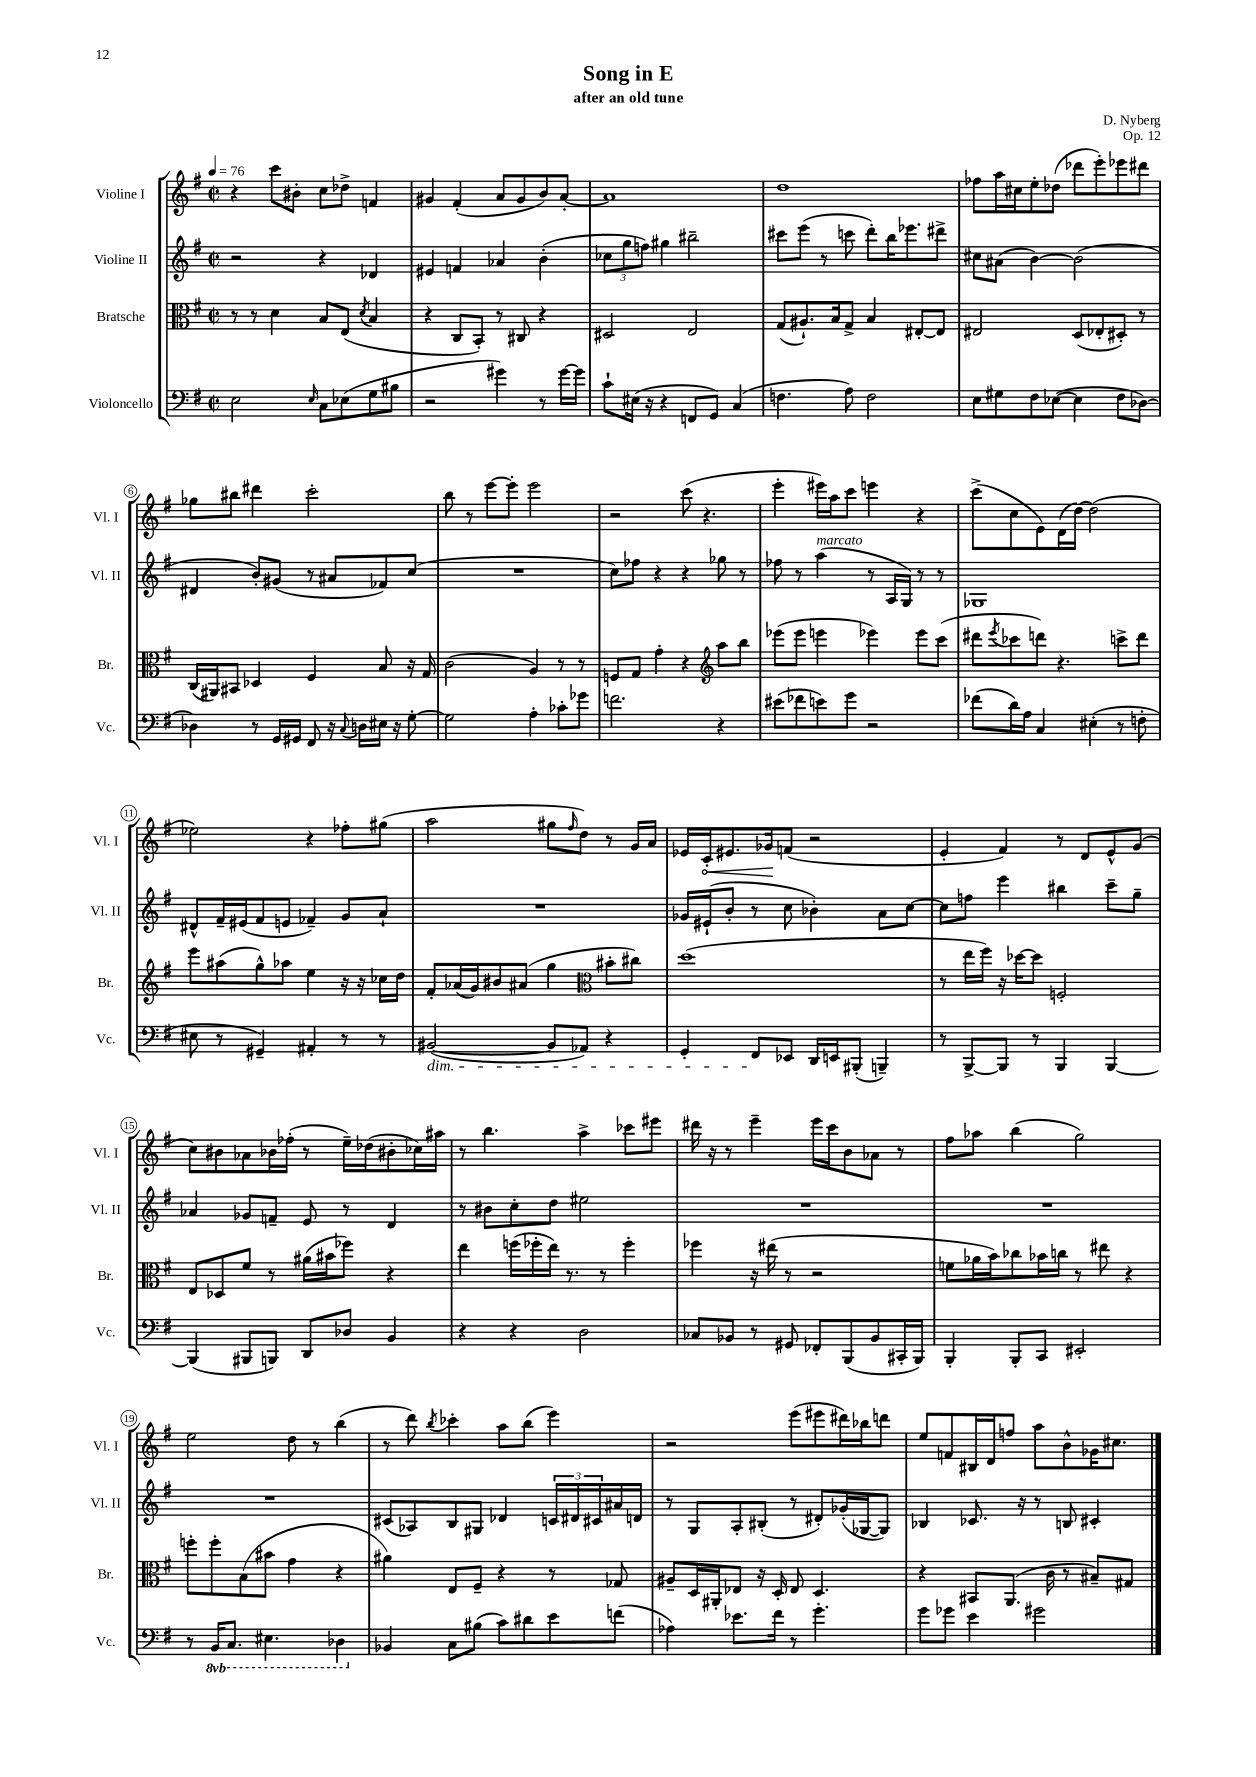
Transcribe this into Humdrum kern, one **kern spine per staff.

**kern	**kern	**kern	**kern	**dynam
*part4	*part3	*part2	*part1	*part1
*staff4	*staff3	*staff2	*staff1	*staff1
*I"Violoncello	*I"Bratsche	*I"Violine II	*I"Violine I	*
*I'Vc.	*I'Br.	*I'Vl. II	*I'Vl. I	*
*clefF4	*clefC3	*clefG2	*clefG2	*
*k[f#]	*k[f#]	*k[f#]	*k[f#]	*
*M2/2	*M2/2	*M2/2	*M2/2	*
*met(c|)	*met(c|)	*met(c|)	*met(c|)	*
*MM76	*MM76	*MM76	*MM76	*
=1	=1	=1	=1	=1
2E\	8r	2r	4r	.
.	8r	.	.	.
.	4d\	.	8ccc\L	.
.	.	.	8b#X'\J	.
16qqE/	.	.	.	.
8C\L	8B/L	4r	8cc\L	.
(8E-X\	(8E/J	.	8dd-X^\J	.
.	8qd/	.	.	.
8G\	4B/	4d-X/	4fn/	.
8B#X\J	.	.	.	.
=2	=2	=2	=2	=2
2r	4r	4e#X/	4g#X/	.
.	8C/L	4fn/	(4f#'/	.
.	8BB'/J)	.	.	.
4g#X\)	8r	4a-X/	8a/L	.
.	8C#X/	.	8g#/	.
8r	4r	(4b'\	8b/)	.
[16g#\LL	.	.	[8a'/J	.
16g#\JJ]	.	.	.	.
=3	=3	=3	=3	=3
8c`\L	2D#X/	12cc-X\L	1a]	.
.	.	12gg\	.	.
(16E#X\Jk	.	.	.	.
.	.	12ffn\J)	.	.
16r	.	.	.	.
4r	.	4gg#X\	.	.
8FFn/L	2E/	2bb#X~\	.	.
8GG/J)	.	.	.	.
(4C/	.	.	.	.
=4	=4	=4	=4	=4
4.Fn\	(8G/L	8ccc#X\L	1dd	.
.	8.A#X`/)	(8eee\J	.	.
.	.	8r	.	.
.	16B/k	.	.	.
8A\)	8G^/J	8cccn\	.	.
2F\	4B/	8ddd'\L)	.	.
.	.	16bb\K	.	.
.	.	8.eee-X\	.	.
.	[8E#X'/L	.	.	.
.	8E#/J]	8ddd#X^\J	.	.
=5	=5	=5	=5	=5
8E\L	2E#X/	8cc#X\L	8ff-X\L	.
8G#X\	.	(8a#X\J	16aa\L	.
.	.	.	16cc#X\J	.
8F#\	.	[4b\)	8ee'\	.
([8E-X\J	.	.	(8dd-X\J	.
4E-\]	(8D/L	(2b\]	8ddd-X\L	.
.	8E-X'/	.	8eee'\)	.
8F#\L	8D#X'/J)	.	8eee-X\	.
[8D-X\J)	8r	.	8ddd#X\J	.
!!LO:LB:g=z
=6	=6	=6	=6	=6
4D-X\]	(16C/LL	4d#X/	8gg-X\L	.
.	16AA#X/J)	.	.	.
.	8BB#X/J	.	8bb#X\J	.
8r	4D-X/	8b'/L)	4ddd#X\	.
16GG/LL	.	(8g#X/J	.	.
16GG#X/JJ	.	.	.	.
8FF#/	4F#/	8r	2ccc'\	.
16r	.	8a#X/L	.	.
8qqC/	.	.	.	.
16Dn\LL	.	.	.	.
16E#X\JJ	8B/	8f-X/)	.	.
16r	.	.	.	.
[8G'\	16r	(8cc/J	.	.
.	16G/	.	.	.
=7	=7	=7	=7	=7
2G\]	(2c\	1r	8bb\	.
.	.	.	8r	.
.	.	.	[8eee\L	.
.	.	.	8eee'\J]	.
4A'\	4A/)	.	2eee\	.
8c-X'\L	8r	.	.	.
8g-X\J	8r	.	.	.
=8	=8	=8	=8	=8
2.fn\	8Fn/L	8cc\L)	2r	.
.	8G/J	8ff-X\J	.	.
.	4g'\	4r	.	.
.	4r	4r	(8ccc\	.
.	.	.	4.r	.
*	*clefG2	*	*	*
4r	8aa\L	8gg-X\	.	.
.	8bb\J	8r	.	.
=9	=9	=9	=9	=9
(8e#X\L	(8eee-X\L	8ff-X\	4eee'\	.
8f-X\	8eee-\J	8r	.	.
!	!	!LO:TX:a:i:t=marcato	!	!
8en\)	4eeen\	(4aa\	16eee#X\LL)	.
.	.	.	16aa\J	.
8g\J	.	.	8ccc\J	.
2r	4eee-X\)	8r	4eeen\	.
.	.	16A/LL	.	.
.	.	16G/JJ)	.	.
.	8eee-\L	8r	4r	.
.	(8ccc\J	8r	.	.
=10	=10	=10	=10	=10
(8f-X\L	8ddd#X\L	1G-X	(8ccc^\L	.
.	8qeee/	.	.	.
16d\L)	8ccc-X\	.	8cc\	.
16A\JJ	.	.	.	.
4C/	8dddn\J)	.	8e\)	.
.	4.r	.	(16d\L	.
.	.	.	[16dd\JJ)	.
(4E#X'\	.	.	(2dd\]	.
8r	8cccn^\L	.	.	.
8Fn'\	8ddd\J	.	.	.
!!LO:LB:g=z
=11	=11	=11	=11	=11
8E#X\	8eee\L	8d#X^^/L	2ee-X\)	.
8r	(8aa#X\	16f#~/L	.	.
.	.	(16e#X/J	.	.
4GG#X~/)	8gg^^\)	8f#/	.	.
.	8aa-X\J	8en/J	.	.
4AA#X'/	4ee\	4f-X~/)	4r	.
8r	16r	8g/L	8ff-X'\L	.
.	16r	.	.	.
8r	16cc-X\LL	8a`/J	(8gg#X\J	.
.	16dd\JJ	.	.	.
=12	=12	=12	=12	=12
!LO:TX:b:i:t=dim.	!	!	!	!
([2BB#X/	8f#'/L	1r	2aa\	.
.	(16a-X/L	.	.	.
.	16g/J)	.	.	.
.	8b#X/	.	.	.
.	(8a#X/J	.	.	.
8BB#/L]	4gg\	.	8gg#X\L	.
.	.	.	16qqff#/	.
8AA-X/J)	.	.	8dd\J)	.
*	*clefC3	*	*	*
4r	8b#X'\L	.	8r	.
.	8cc#X\J)	.	16g/LL	.
.	.	.	16a/JJ	.
=13	=13	=13	=13	=13
4GG'/	(1dd	16g-X/LL	16e-X/LL	.
!	!	!	!	!LO:HP:b
.	.	(16e#X`/J	16c'/J	<
.	.	8b'/J	8.e#X/	.
8FF#/L	.	8r	.	.
.	.	.	16g-X/k	.
8EE-X/J	.	8cc\	(8fn/J	[
16DD/LL	.	4b-X'\)	2r	.
16EEn/J	.	.	.	.
(8BBB#X'/J	.	.	.	.
4BBBn~/)	.	8a\L	.	.
.	.	[8cc\J	.	.
=14	=14	=14	=14	=14
8r	8r	8cc\L]	4e'/	.
[8BBB^/L	16ee\LL	8ffn\J	.	.
.	16ff#\JJ)	.	.	.
8BBB/J]	16r	4eee\	4f#/)	.
.	[16dd-X\KL	.	.	.
8r	8dd-\J]	.	.	.
4BBB/	2Fn'/	4bb#X\	8r	.
.	.	.	8d/L	.
[4BBB/	.	8ccc~\L	8e^^/	.
.	.	8gg~\J	(8g/J	.
!!LO:LB:g=z
=15	=15	=15	=15	=15
(4BBB/]	8E/L	4a-X/	8cc\L)	.
.	8D-X/	.	8b#X\	.
8BBB#X/L	8f#/J	8g-X/L	8a-X\	.
8BBBn/J)	8r	8fn~/J	16b-X\L	.
.	.	.	(16ff-X'\JJ	.
8DD/L	(16a#X\LL	8e/	8r	.
.	16b#X\J	.	.	.
8D-X/J	8ff-X\J)	8r	16ee~\LL)	.
.	.	.	(16dd-X\J	.
4BB/	4r	4d/	8b#X'\	.
.	.	.	16cc-X\L)	.
.	.	.	16aa#X\JJ	.
=16	=16	=16	=16	=16
4r	4ee\	8r	8r	.
.	.	8b#X\L	4.bb\	.
4r	(16ffn\LL	8cc'\	.	.
.	16ff-X'\	.	.	.
.	16ee\JJ)	8dd\J	.	.
.	8.r	.	.	.
2D\	.	2ee#X\	4aa^\	.
.	8r	.	.	.
.	4ff-'\	.	8ccc-X\L	.
.	.	.	8eee#X\J	.
=17	=17	=17	=17	=17
8C-X/L	4ff-X\	1r	16ddd#X\	.
.	.	.	16r	.
8BB-X/J	.	.	8r	.
8r	16r	.	4eee~\	.
.	(16ee#X\	.	.	.
8GG#X/	8r	.	.	.
8FF-X'/L	2r	.	16eee\LL	.
.	.	.	16ccc\J	.
(8BBB/	.	.	8b\	.
8BB-/	.	.	8a-X\J	.
16CC#X'/L	.	.	8r	.
16BBB/JJ)	.	.	.	.
=18	=18	=18	=18	=18
4BBB'/	8fn\L	1r	8ff#\L	.
.	16a-X\L	.	8aa-X\J	.
.	16b\J)	.	.	.
8BBB'/L	8cc-X\	.	(4bb\	.
8CC/J	16b-X\L	.	.	.
.	16ccn\JJ	.	.	.
2EE#X'/	8r	.	2gg\)	.
.	8ee#X\	.	.	.
.	4r	.	.	.
!!LO:LB:g=z
=19	=19	=19	=19	=19
8r	8ffn'\L	1r	2ee\	.
*8ba	*	*	*	*
16BBB/KL	8ff'\	.	.	.
8.CC/J	.	.	.	.
.	(8B\	.	.	.
4.EE#X\	8b#X\J	.	.	.
.	4g\	.	8dd\	.
.	.	.	8r	.
4DD-X\	4r	.	(4bb\	.
=20	=20	=20	=20	=20
*X8ba	*	*	*	*
4BB-X/	4a#X\)	(8c#X/L	8r	.
.	.	8A-X/)	8ddd\)	.
.	.	.	8qbb/	.
8C\L	8E/L	8B/	4ccc-X'\	.
(8B#X\J	8F#~/J	8G#X/J	.	.
8c\L)	4r	4d-X/	8aa\L	.
8d#X\	.	.	(8bb\J	.
8e\	8r	24cn/LL	4eee\)	.
.	.	24d#X/	.	.
.	.	24c#X/	.	.
(8fn\J	8G-X/	16a#X/	.	.
.	.	16dn/JJ	.	.
=21	=21	=21	=21	=21
4A-X\)	8A#X~/L	8r	2r	.
.	16D/L	8G/L	.	.
.	16AA#X'/J	.	.	.
8.e-X\L	8E-X/J	8A'/	.	.
.	16r	(8B#X'/J	.	.
16f#\Jk	16D'/	.	.	.
8r	8E-/	8r	(8eee\L	.
4.g'\	4.D/	8d#X'/L)	8eee#X\	.
.	.	(16g-X'/L	16ddd#X\L)	.
.	.	[16G-X/J	16bb-X\J	.
.	.	8G-/J])	8dddn\J	.
=22	=22	=22	=22	=22
8g\L	4r	4B-X/	8ee/L	.
8g-X\J	.	.	8fn/	.
4e\	8BB#X/L	8.c-X/	16B#X/L	.
.	.	.	16d/J	.
.	(8.AA/J	.	8ffn/J	.
.	.	16r	.	.
2g#X\	.	8r	8aa\L	.
.	16c\	.	.	.
.	8r	8Bn/	8b^^\	.
.	8B#X~/L)	4c#X'/	16g-X\K	.
.	.	.	8.cc#X\J	.
.	8G#X/J	.	.	.
==	==	==	==	==
*-	*-	*-	*-	*-
